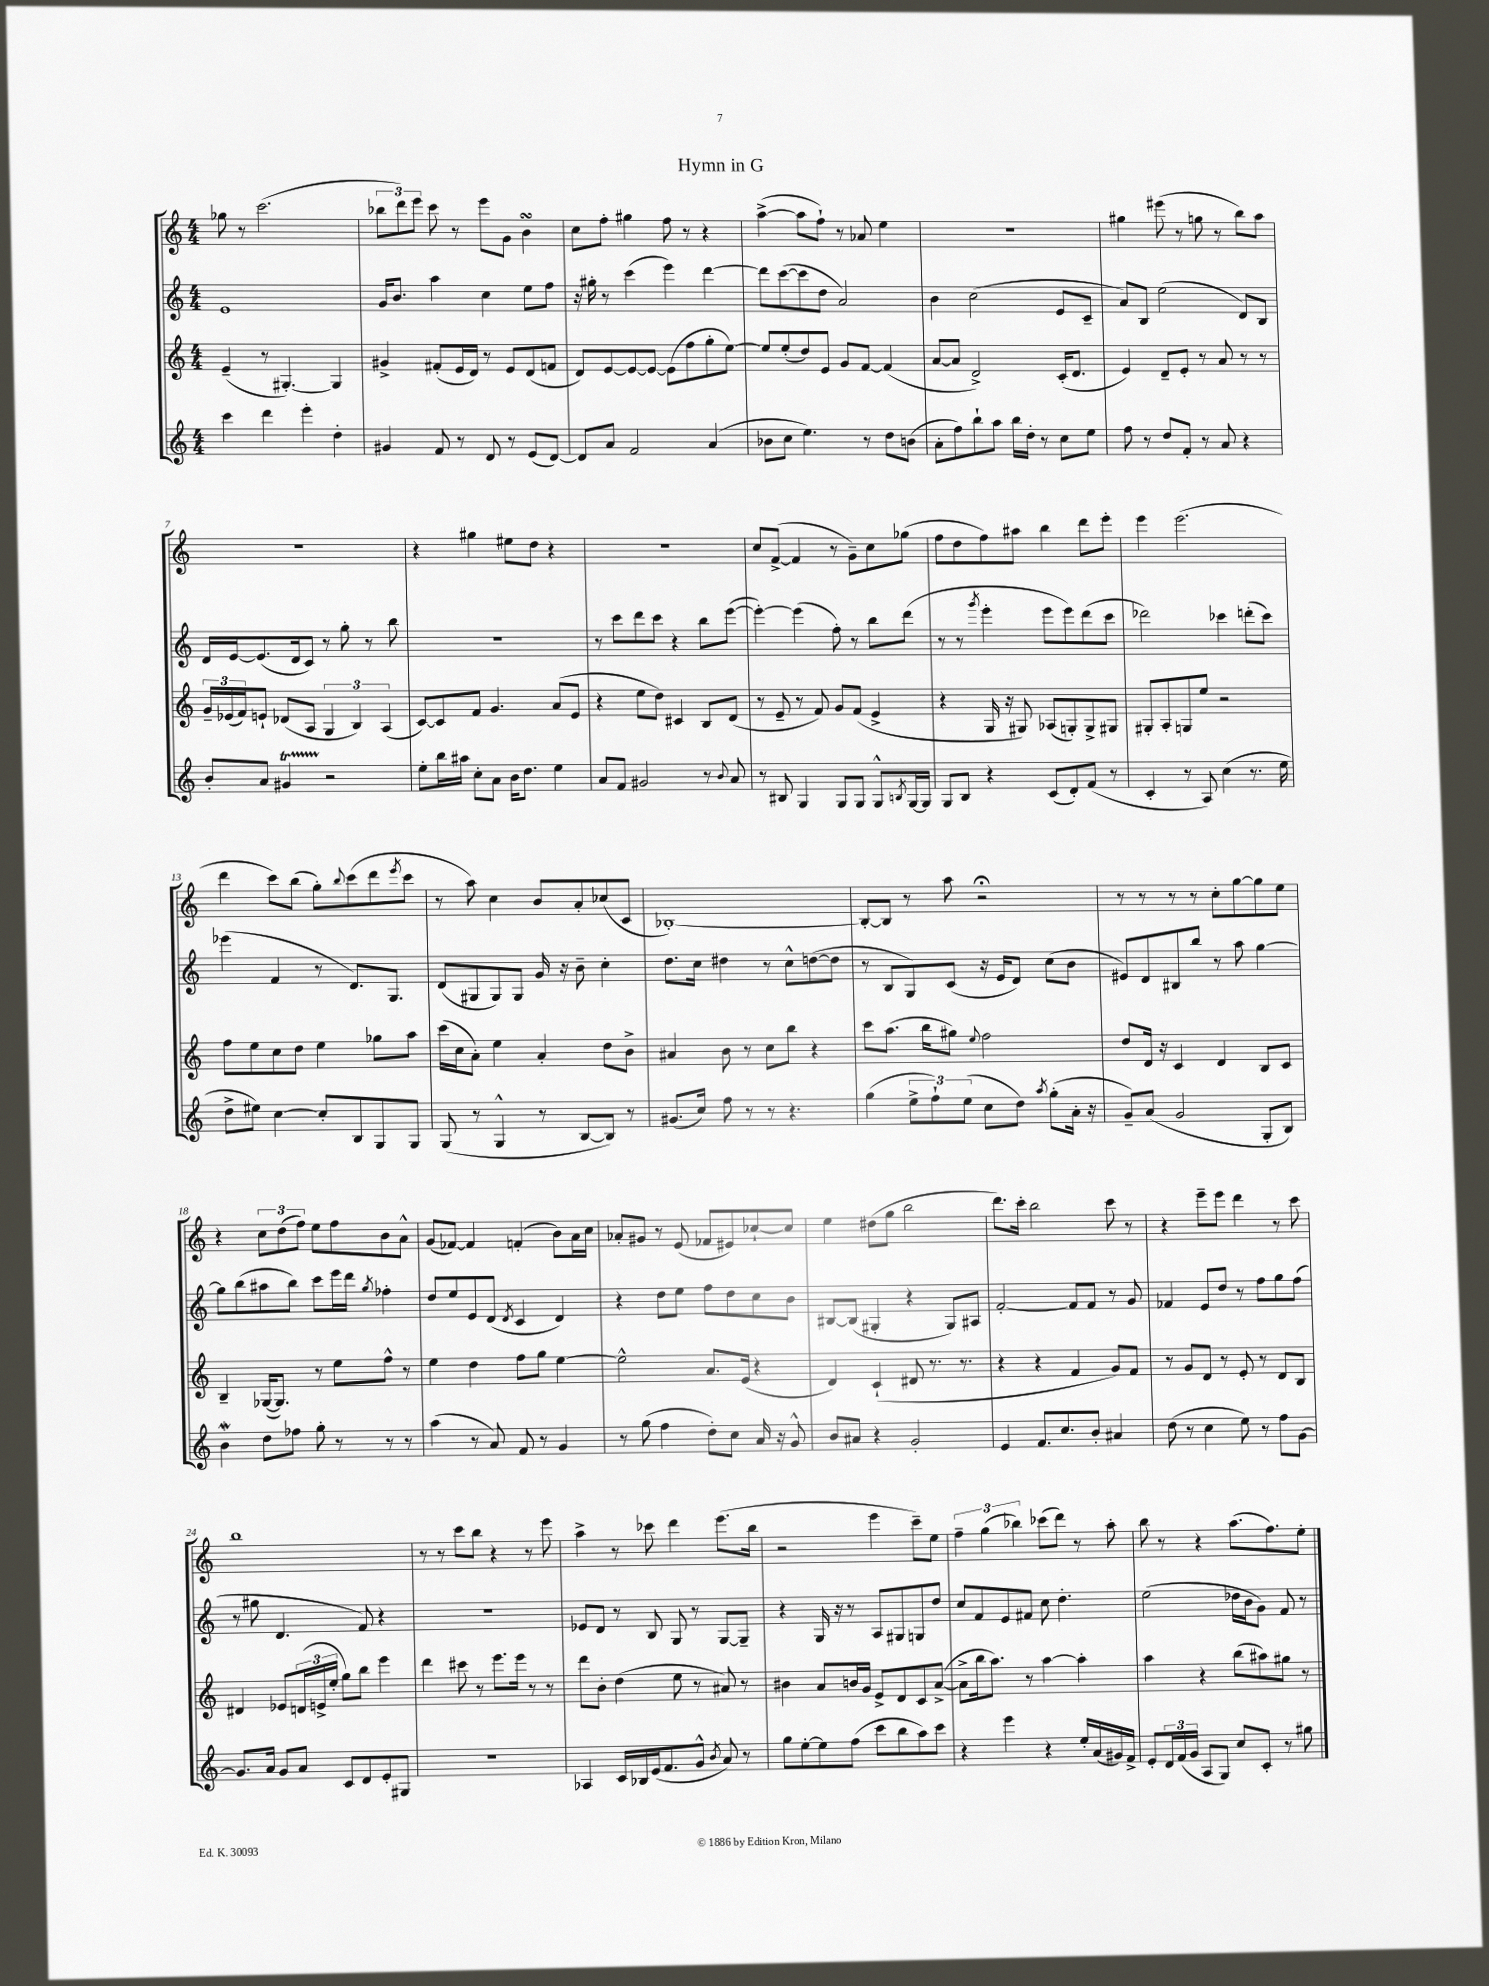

**kern	**kern	**kern	**kern
*staff4	*staff3	*staff2	*staff1
*clefG2	*clefG2	*clefG2	*clefG2
*k[]	*k[]	*k[]	*k[]
*M4/4	*M4/4	*M4/4	*M4/4
4ccc\	(4e~/	1e	8gg-\
.	.	.	8r
4ddd\	8r	.	(2.ccc\
.	[4.G#'/)	.	.
4eee'\	.	.	.
4dd'\	4G#/]	.	.
=	=	=	=
4g#/	4g#^/	16g/LK	12bb-\L
.	.	8.b/J	.
.	.	.	12ddd\)
.	.	.	12eee\J
8f/	(8f#'/L	4aa\	8ccc\
8r	16e/L	.	8r
.	16d/JJ)	.	.
8d/	8r	4cc\	8eee\L
8r	8e/L	.	8g\J
(8e/L	(8d/	8ee\L	4b\
[8d/J)	8f/J	8ff\J	.
=	=	=	=
8d/]L	8d/L)	16r	8cc\L
.	.	16gg#'\	.
8a/J	[8e/	8r	8ff'\J
2f/	8e/_	(4ccc\	4gg#\
.	8e/_J	.	.
.	(8e\]L	4eee\)	8ff\
.	8ff\	.	8r
(4a/	8gg'\	[4ddd\	4r
.	[8ee\J)	.	.
=	=	=	=
8b-\L	8ee/]L	8ddd\]L	([4aa^\
8cc\J	(8ee'/	([8ccc\	.
4.ee\)	8dd/)	8ccc\]	8aa\]L
.	8e/J	8dd\J	8ff`\J)
.	8g/L	2a/)	8r
8r	[8f/J	.	8a-/
8dd\L	(4f/]	.	4ee\
(8b\J	.	.	.
=	=	=	=
8a'\L	[8a/L	4b\	1r
8ff\)	8a/]J	.	.
8bb`\	2d^/)	(2cc\	.
8aa\J	.	.	.
16bb\LL	.	.	.
16dd'\JJ	.	.	.
8r	.	.	.
8cc\L	(16c'/LK	8e/L	.
.	8.d/J	.	.
8ee\J	.	8c~/J	.
=	=	=	=
8ff\	4e/)	8a/L)	4gg#\
8r	.	8B/J	.
8dd/L	8d~/L	(2ee\	(8eee#\
8f'/J	8e'/J	.	8r
8r	8r	.	8gg\
8a/	8a/	.	8r
4r	8r	8d/L)	8bb\L)
.	8r	8B/J	8aa\J
=	=	=	=
8b'/L	24g~/LL	16d/LL	1r
.	(24e-/	.	.
.	.	[16e/J	.
.	24f/J)	.	.
8a/J	8e`/J	(8.e/]	.
4g#/	(8d-/L	.	.
.	.	16d/k	.
.	8A/J	8c/J)	.
2r	6G/	8r	.
.	.	8gg'\	.
.	6B/)	.	.
.	.	8r	.
.	(6A/	.	.
.	.	8bb\	.
=	=	=	=
8ee'\L	[8c/L)	1r	4r
16bb\L	8c/]	.	.
16aa#\JJ	.	.	.
8cc'\L	8f/J	.	4gg#\
8a\J	4.g/	.	.
16b\LK	.	.	8ee#\L
8.dd\J	.	.	.
.	.	.	8dd\J
4ee\	(8a/L	.	4r
.	8e/J	.	.
=	=	=	=
8a/L	4r	8r	1r
8f/J	.	8ccc\L	.
2g#/	8ee\L	8ddd\	.
.	8dd\J)	8ccc\J	.
.	4c#/	4r	.
8r	8B/L	8bb\L	.
8qqb/	.	.	.
8a/	(8d/J	([8eee\J	.
=	=	=	=
8r	8r	4eee'\_)	8cc/L
8B#/	8e~/	.	([8f^/J
4G/	8r	(4eee\]	4f/]
.	8f/)	.	.
8G/L	8g/L	8ff'\)	8r
8G/J	(8f/J	8r	8g~\L)
8G^^/L	4e^/	8bb\L	8cc\
8qB/	.	.	.
[16G/L	.	(8ddd\J	(8gg-\J
16G/]JJ	.	.	.
=	=	=	=
8G/L	4r	8r	8ff\L
8B/J	.	8r	8dd\
.	.	8qggg/	.
4r	16G/	4eee'\	8ff\)
.	16r	.	.
.	8G#/)	.	8aa#\J
(8c/L	(8A-/L	8eee\L	4bb\
8d'/)	8G'/)	8eee\)	.
(8f/J	8G^/	(8ddd\	8ddd\L
8r	8G#/J	8ccc\J	8eee'\J
=	=	=	=
4c'/	8G#'/L	2ddd-\)	4eee\
.	8A'/	.	.
8r	8G/	.	(2.eee\
8A/)	8ee/J	.	.
(4cc\	2r	4ccc-\	.
8.r	.	(8ddd'\L	.
.	.	8ccc-\J)	.
16ee\	.	.	.
=	=	=	=
8dd^\L	8ff\L	(4eee-\	4ddd\
8ee#\J)	8ee\	.	.
[4cc\	8cc\	4f/	8ccc\L)
.	8dd\J	.	(8bb\J
8cc'/]L	4ee\	8r	8gg'\L)
.	.	.	8qqbb/
8B/	.	8.d/L)	(8ccc\
8G/	8gg-\L	.	8ddd\
.	.	8.G/J	.
.	.	.	8qeee/
8G/J	8aa\J	.	8ccc\J
=	=	=	=
(8G/	(16ccc\LL	(8d/L	8r
.	16cc\J	.	.
8r	8a'\J)	8G#/	8aa\)
4G^^/	4ee\	8G#/)	4cc\
.	.	8G#/J	.
8r	4a'/	16g/	8b/L
.	.	16r	.
[8B/L	.	8b~\	8a'/
8B/]J)	8dd\L	4cc'\	(8cc-/
8r	8b^\J	.	8c/J
=	=	=	=
(8.g#/L	4a#/	8.dd\L	[1B-')
16cc/Jk)	.	16cc\Jk	.
8ff\	8b\	4dd#\	.
8r	8r	.	.
8r	8cc\L	8r	.
4.r	8bb\J	8cc^^\L	.
.	4r	([8dd\	.
.	.	8dd\]J	.
=	=	=	=
(4gg\	8ccc\L	8r	8B-'/_L
.	(8.aa\J	8B/L	8B-/]J
12ee^\L	.	8G/)	8r
.	16bb\LK	.	.
12ff`\)	.	.	.
.	8gg#\J)	(8c/J	8aa\
(12ee\J	.	.	.
.	8qqee/	.	.
8cc\L	2ff\	16r	2r;
.	.	16e/LK	.
8dd\J)	.	8d/J)	.
8qaa/	.	.	.
(8gg'\L	.	(8cc\L	.
16a'\Jk	.	8b\J	.
16r	.	.	.
=	=	=	=
8g~/L)	8dd/L	8e#/L)	8r
(8a/J	16d/Jk	8d/	8r
.	16r	.	.
2g/	4c/	8B#/	8r
.	.	8bb/J	8r
.	4d/	8r	8cc'\L
.	.	8aa\	[8gg\
8G'/L	8B/L	[4gg\	8gg\]
8B/J)	8c/J	.	8ee\J
=	=	=	=
4b\	4B~/	8gg\]L	4r
.	.	(8bb\	.
8dd\L	([16G-/LK	8aa#\	12cc\L
.	8.G-/]J)	.	.
.	.	.	(12dd\
8ff-\J	.	8bb\J)	.
.	.	.	12ff\J)
8gg'\	8r	8ccc\L	8ee\L
8r	8ee\L	16eee\L	8ff\
.	.	16ddd\JJ	.
.	.	8qgg/	.
8r	8ff^^\J	4ff-'\	8b\
8r	8r	.	8a^^\J
=	=	=	=
(4aa\	4ee\	8dd/L	(8g/L
.	.	8ee/	[8f-/J)
8r	4dd\	8e/	4f-/]
8a/)	.	(8d/J	.
.	.	8qd/	.
8f/	8ff\L	4c/	(4f'/
8r	8gg\J	.	.
4g/	[4ee\	4d/)	8b\L)
.	.	.	16a\L
.	.	.	16cc\JJ
=	=	=	=
8r	2ee^^\]	4r	8a-'/L
(8gg\	.	.	8g#/J
4ff\	.	8dd\L	8r
.	.	8ee\J	(8e/
8dd'\L)	8.a/L	8ff\L	8f-/L
8cc\J	.	8dd\	8e#/)
.	(16e/Jk	.	.
16a/	4r	8cc\	[8cc-`/
16r	.	.	.
8g^^/	.	8b\J	8cc-/]J
=	=	=	=
8b/L	4d/)	[8B#/L	4ee\
8a#/J	.	(8B#/]J	.
4r	(4c`/	4G#'/	(8dd#\L
.	.	.	8gg\J
2g'/	8d#/	4r	2bb\
.	8.r	.	.
.	.	8G#/L)	.
.	8.r	.	.
.	.	8A#/J	.
=	=	=	=
4e/	4r	[2f'/	8.ddd\L)
.	.	.	16ccc'\Jk
8.f/L	4r	.	2bb\
8.cc/	.	.	.
.	4f/	8f/]L	.
8b'/J	.	8f/J	.
4a#/	8g/L)	8r	8ccc\
.	8f/J	8g/	8r
=	=	=	=
(8dd\	8r	4f-/	4r
8r	8g/L	.	.
4cc\	8d/J	8e/L	8eee~\L
.	8r	8dd/J	8eee\J
8ee\)	8e'/	8r	4ddd\
8r	8r	8ff\L	.
8ff\L	8d/L	8gg\	8r
[8g\J	8B/J	(8ff\J	8ccc\
=	=	=	=
8.g/]L	4d#/	8r	1bb
.	.	8gg#\	.
16a/Jk	.	.	.
8g/L	8e-/L	4.d/	.
8a/J	(24d/L	.	.
.	24e^/	.	.
.	24ee'/JJ	.	.
8c/L	8gg\L)	.	.
8d/	8bb\J	8f/)	.
8e'/	4eee\	4r	.
8G#/J	.	.	.
=	=	=	=
1r	4ddd\	1r	8r
.	.	.	8r
.	8ccc#\	.	8ccc\L
.	8r	.	8bb\J
.	8.eee\L	.	4r
.	16eee\Jk	.	.
.	8r	.	8r
.	8r	.	8eee\
=	=	=	=
4A-/	8ddd\L	8e-/L	4aa^\
.	8b'\J	8d/J	.
16c/LL	(4dd\	8r	8r
16B-/	.	.	.
(16e/J	.	8B/	8ccc-\
8.f/	.	.	.
.	8ee\	8G/	4ddd\
8g^^/J	8r	8r	.
8qb/	.	.	.
8a/)	8a#/)	[8G/L	(8.eee\L
8r	8r	8G~/]J	.
.	.	.	16bb\Jk
=	=	=	=
8gg\L	4b#\	4r	2r
[8ee'\	.	.	.
8ee\]	8a/L	16G/	.
.	.	16r	.
(8ff\J	16b/L	8r	.
.	16g/JJ	.	.
8ccc\L	8e^/L	8A/L	4eee\
8bb\	8d/	8G#/	.
8aa\)	8c/	8G/	8ccc~\L)
8ccc\J	([8a^/J	8dd/J	8ee\J
=	=	=	=
4r	8a^\]L	8cc/L	6ff~\
.	16bb\k	8f/	.
.	.	.	(6gg\
.	8.aa\J)	.	.
4eee\	.	8e/	.
.	.	.	6bb-\)
.	8r	8f#/J	.
4r	[4aa\	8cc\	(8ccc-\L
.	.	4.dd'\	8ddd\J)
16ee'/LL	4aa'\]	.	8r
(16a/	.	.	.
16g#/)	.	.	8aa'\
16f^/JJ	.	.	.
=	=	=	=
8e'/L	4aa\	(2ee\	8bb\
24d/L	.	.	8r
(24f/	.	.	.
24g/JJ	.	.	.
8A/L	4r	.	4r
8G/J)	.	.	.
8cc/L	(8bb\L	16dd-\LL	(8.aa\L
.	.	16b\J	.
8c'/J	8aa#\)	8g\J)	.
.	.	.	8.ff\)
8r	8gg#\J	8f/	.
8gg#\	8r	8r	8ee'\J
==	==	==	==
*-	*-	*-	*-
